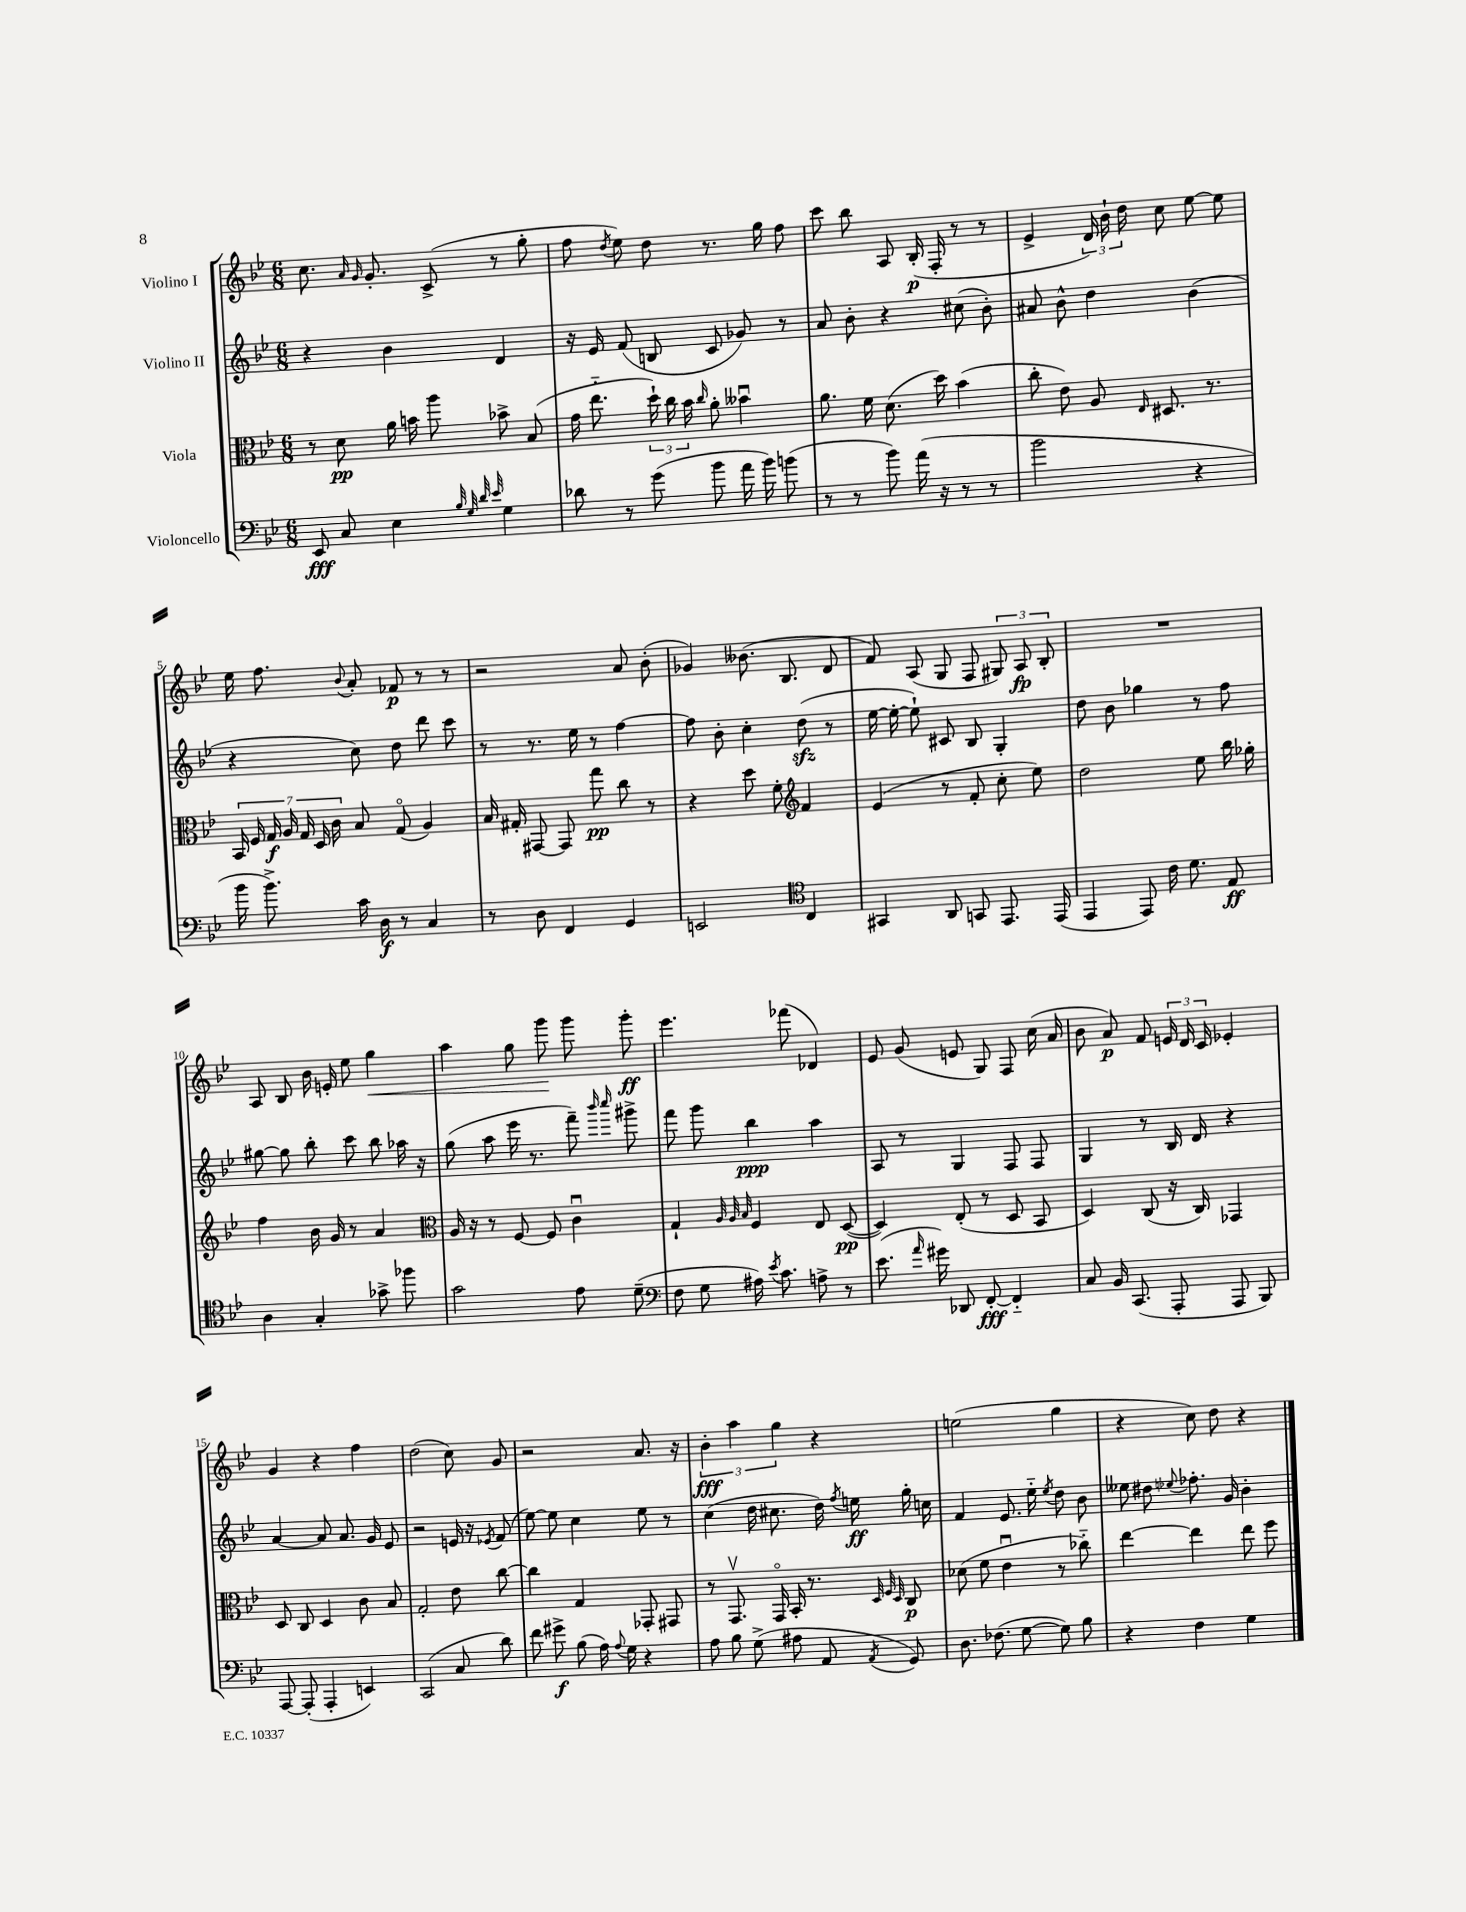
<<
\new StaffGroup <<
\new Staff = "s0" \with { instrumentName = "Violino I" } {
    \clef treble \key bes \major \numericTimeSignature \time 6/8
    \autoBeamOff c''8. \grace { a'16 g'16 } g'8.-. c'8->( r8 g''8-. |
    f''8 \acciaccatura { d''8 } ees''8) d''8 r8. g''16 f''8 |
    c'''8 bes''8 a8 bes16-.\p( f16-. r8 r8 |
    ees'4-> \tuplet 3/2 { d'16) bes'16-! d''16 } c''8 ees''8~ ees''8 |
    ees''16 f''8. \appoggiatura { bes'8 } a'8-. fes'8\p r8 r8 |
    r2 a'8 bes'8-.( |
    ges'4) beses'8.( bes8. d'8 |
    f'8) a8( g8 f8 \tuplet 3/2 { gis8) a8\fp bes8-. } |
    R2. |
    a8 bes8 bes'16 e'16-. ees''8 g''4\< |
    a''4 g''8 g'''8\! g'''8 g'''8-.\ff |
    ees'''4. fes'''8( des'4) |
    ees'8 g'8( e'8 g8) f8 c''16( a'16 |
    bes'8 a'8\p) f'8 \tuplet 3/2 { e'16 d'16 c'16 } ees'4-. |
    g'4 r4 f''4 |
    d''2( c''8) g'8 |
    r2 a'8. r16 |
    \tuplet 3/2 { bes'4-.\fff a''4 g''4 } r4 |
    e''2( g''4 |
    r4 c''8) d''8 r4 \bar "|." |
}
\new Staff = "s1" \with { instrumentName = "Violino II" } {
    \clef treble \key bes \major \numericTimeSignature \time 6/8
    \autoBeamOff r4 bes'4 d'4 |
    r16 ees'16 f'8( b8 c'8 ges'8) r8 |
    a'8 bes'8-. r4 cis''8( bes'8-.) |
    ais'8 bes'8-^ d''4 bes'4( |
    r4 c''8) d''8 d'''8 c'''8 |
    r8 r8. ees''16 r8 f''4~ |
    f''8 bes'8-. c''4-. d''8\sfz( r8 |
    ees''16~ ees''16~-. ees''8-!) cis'8 bes8 g4-. |
    d''8 bes'8 ges''4 r8 f''8 |
    gis''8~ gis''8 bes''8-. c'''8 bes''8 aes''16 r16 |
    g''8( a''8 ees'''16 r8. f'''8--) \grace { bes'''16 c''''16 } gis'''8-> |
    f'''8 g'''8 bes''4\ppp a''4 |
    a8 r8 g4 f8 f8 |
    g4 r8 bes16 d'16 r4 |
    a'4~ a'8 a'8. g'16 ees'8 |
    r2 e'16 r16 \acciaccatura { ees'8 } f'8( |
    ees''8~) ees''8 c''4 ees''8 r8 |
    c''4( d''16 cis''8. d''16) \acciaccatura { f''8 } e''16\ff g''16-. c''16 |
    f'4 ees'8. ees''16-_ \acciaccatura { ees''8 } d''8 bes'8 |
    eeses''8 dis''8 \appoggiatura { ees''8 } fes''8.-. g'16 bes'4-. \bar "|." |
}
\new Staff = "s2" \with { instrumentName = "Viola" } {
    \clef alto \key bes \major \numericTimeSignature \time 6/8
    \autoBeamOff r8 d'8\pp a'16 b'16 a''8 bes'8-> bes8( |
    g'16 ees''8.-_ \tuplet 3/2 { d''16-!) c''16 bes'16 } \grace { c''16 } a'8-. beses'4\downbow |
    a'8. f'16 d'8.( d''16) bes'4( |
    c''8-. ees'8) a8 \grace { ees16 } dis8. r8. |
    \tuplet 7/4 { bes,16 f16 g16\f a16 g16 d16 c'16 } bes8 g8\flageolet( a4) |
    bes16 gis16-. gis,8~ gis,8 g''8\pp c''8 r8 |
    r4 d''8 f'8-. \clef treble f'4 |
    ees'4( r8 f'8-. c''8-. ees''8) |
    d''2 ees''8 bes''16 ges''16-. |
    f''4 bes'16 g'16 r8 a'4 |
    \clef alto a16 r16 r8 f8~ f8 c'4\downbow |
    g4-! \grace { a32 a32 bes32 } f4 ees8 d8~\pp( |
    d4) ees8-.( r8 d8 bes,8 |
    d4) c8( r16 c16) ges,4 |
    d8 c8 d4 c'8 bes8 |
    g2-. ees'8 c''8~ |
    c''4 g4 ges,8-. gis,8 |
    r8 g,8.\upbow g,16\flageolet bes,16-. r8. \grace { d32 f32 d32 } c8\p |
    des'8( f'8 ees'4\downbow r8 ces''8-_) |
    ees''4~ ees''4 ees''8 f''8 \bar "|." |
}
\new Staff = "s3" \with { instrumentName = "Violoncello" } {
    \clef bass \key bes \major \numericTimeSignature \time 6/8
    \autoBeamOff ees,8\fff c8 ees4 \grace { bes32 g32 d'32 ees'32 } g4 |
    des'8 r8 g'8( bes'8 a'16 bes'16) b'8( |
    r8 r8 bes'8) a'16( r16 r8 r8 |
    bes'2 r4 |
    bes'16 bes'8.->) c'16 d16\f r8 c4 |
    r8 d8 f,4 g,4 |
    e,2 \clef tenor c4 |
    gis,4 a,8 g,8 ees,8. ees,16( |
    ees,4 ees,8) c'16 d'8. ees8\ff |
    a4 g4-. ges'8-> fes''8 |
    g'2 ees'8 d'8--( |
    \clef bass f8 g8 ais16) \acciaccatura { ees'8 } c'8. a8-> r8 |
    ees'8.( \grace { a'16 } gis'16) des,8 f,8~-.\fff f,4-_ |
    c8 bes,16 c,8.( a,,8-. a,,8 bes,,8) |
    a,,8~ a,,8-.( a,,4-. e,4) |
    c,2( c8 d'8) |
    f'8 gis'8->\f bes8( a16) \appoggiatura { a8 } g16 r4 |
    a8 bes8 g8->( ais8 a,8 \acciaccatura { a,8 } g,8) |
    d8. fes8.( g8~ g8) bes8 |
    r4 f4 g4 \bar "|." |
}
>>
>>
